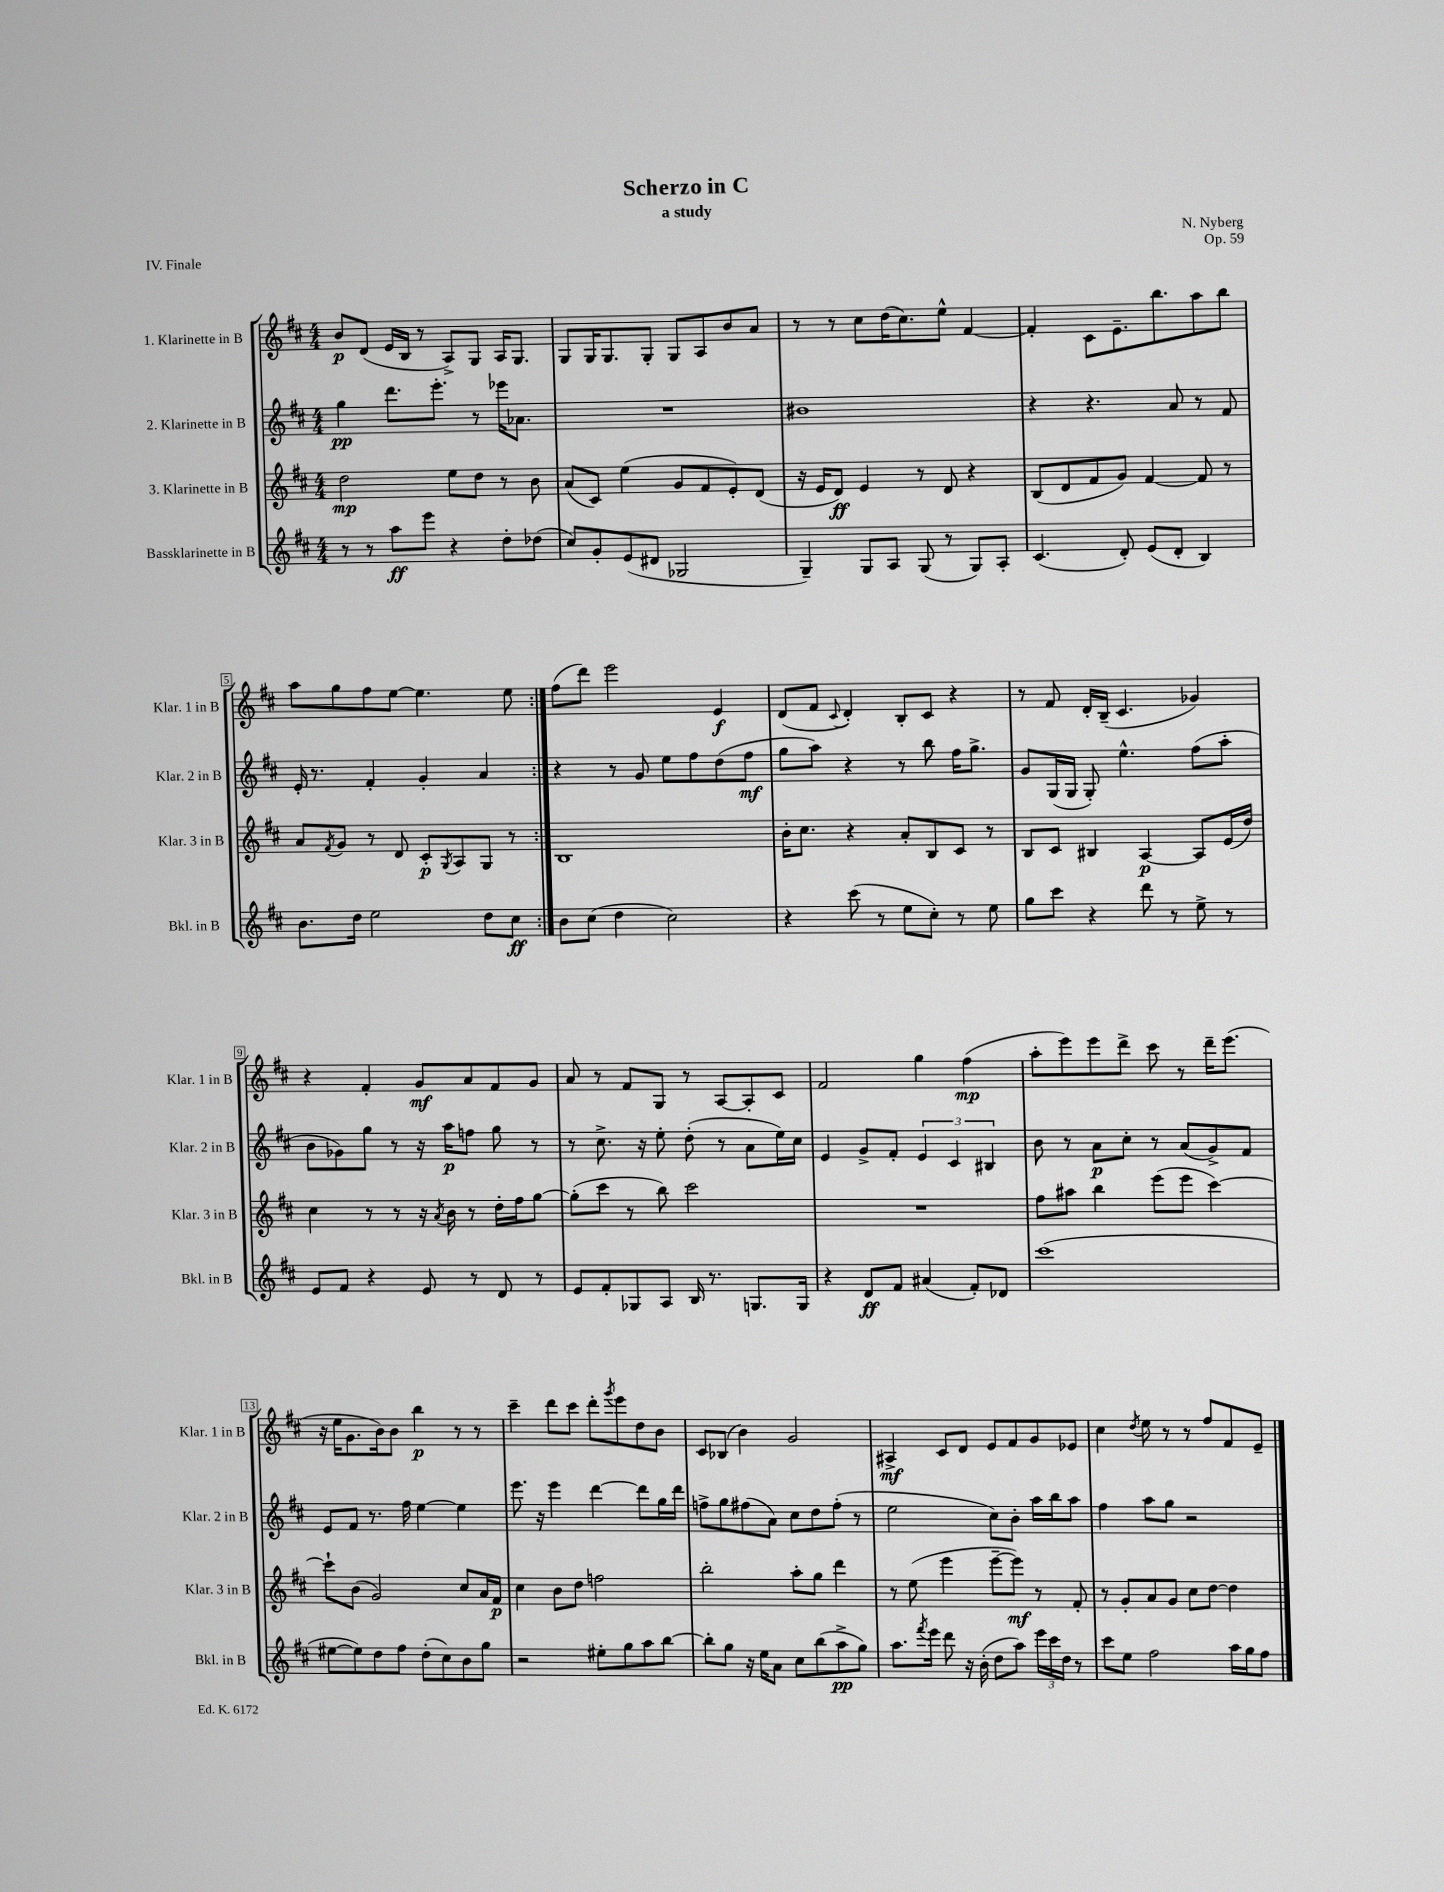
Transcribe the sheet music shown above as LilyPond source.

\header { title = "Scherzo in C" composer = "N. Nyberg" subtitle = "a study" opus = "Op. 59" piece = "IV. Finale" }
<<
\new StaffGroup <<
\new Staff = "s0" \with { instrumentName = "1. Klarinette in B" shortInstrumentName = "Klar. 1 in B" } {
    \clef treble \key d \major \numericTimeSignature \time 4/4
    \repeat volta 2 { b'8\p d'8( e'16 b16 r8 a8->) g8 a16 g8. |
    g8 g16 g8. g8-. g8 a8 b'8 a'8 |
    r8 r8 cis''8 d''16( cis''8.) e''8-^ fis'4~ |
    fis'4-. cis'8 e'8.-- b''8. a''8 b''8 |
    a''8 g''8 fis''8 e''8~ e''4. e''8 | }
    fis''8( d'''8) e'''2 e'4\f |
    d'8( fis'8 \appoggiatura { cis'8 } d'4-.) b8-. cis'8 r4 |
    r8 fis'8 d'16-. b16--( cis'4. ges'4) |
    r4 fis'4-. g'8\mf a'8 fis'8 g'8 |
    a'8 r8 fis'8 g8 r8 a8~ a8-. cis'8 |
    fis'2 g''4 fis''4\mp( |
    a''8-. e'''8) e'''8 d'''8-> cis'''8 r8 d'''16-- e'''8.( |
    r16 e''16 g'8. b'16) b'8 b''4\p r8 r8 |
    cis'''4-- d'''8 cis'''8 d'''8-. \acciaccatura { g'''8 } e'''8 d''8 b'8 |
    cis'8 bes8( b'4) g'2 |
    ais4->\mf cis'8 d'8 e'8 fis'8 g'8 ees'8 |
    cis''4 \acciaccatura { d''8 } e''8 r8 r8 fis''8 fis'8 e'8-- \bar "|." |
}
\new Staff = "s1" \with { instrumentName = "2. Klarinette in B" shortInstrumentName = "Klar. 2 in B" } {
    \clef treble \key d \major \numericTimeSignature \time 4/4
    \repeat volta 2 { g''4\pp d'''8. e'''8.-. r8 ees'''16 aes'8. |
    R1 |
    bis'1 |
    r4 r4. a'8 r8 fis'8 |
    e'16-. r8. fis'4-. g'4-. a'4 | }
    r4 r8 g'8 e''8 fis''8 d''8( fis''8\mf |
    g''8 a''8) r4 r8 b''8 fis''16 g''8.-> |
    g'8 g16( g16 g8-.) e''4.-^ fis''8( a''8-. |
    b'8 ges'8) g''8 r8 r16 a''16\p f''8 g''8 r8 |
    r8 cis''8.-> r16 e''8-. d''8-.( r8 a'8 e''16) cis''16 |
    e'4 g'8-> fis'8-. \tuplet 3/2 { e'4 cis'4 bis4 } |
    b'8 r8 a'8\p cis''8-. r8 a'8( g'8->) fis'8 |
    e'8 fis'8 r8. fis''16 e''4~ e''4 |
    e'''8. r16 e'''4 d'''4~ d'''8 g''16 d'''16 |
    f''8-> g''8 fis''8( a'8) cis''8 d''8 fis''8-.( r8 |
    e''2 cis''8) b'8-. a''16 b''16 a''8 |
    fis''4 a''8 g''8 r2 \bar "|." |
}
\new Staff = "s2" \with { instrumentName = "3. Klarinette in B" shortInstrumentName = "Klar. 3 in B" } {
    \clef treble \key d \major \numericTimeSignature \time 4/4
    \repeat volta 2 { d''2\mp e''8 d''8 r8 b'8 |
    a'8( cis'8) e''4( g'8 fis'8 e'8-.) d'8( |
    r16 e'16 d'8\ff) e'4 r8 d'8 r4 |
    b8( d'8 fis'8 g'8) fis'4~ fis'8 r8 |
    a'8 \acciaccatura { fis'8 } g'8 r8 d'8 cis'8-.\p \acciaccatura { g8 } a8 g8 r8 | }
    b1 |
    b'16-. cis''8. r4 a'8-. b8 cis'8 r8 |
    b8 cis'8 bis4 a4~\p a8 e'16( d''16) |
    cis''4 r8 r8 r16 \acciaccatura { a'8 } b'16 r8 d''16-. fis''16 g''8~ |
    g''8-.( cis'''8 r8 b''8) cis'''2 |
    R1 |
    fis''8 ais''8 b''4 e'''8( e'''8 cis'''4~) |
    cis'''8-! b'8( g'2) cis''8 a'16 fis'16\p |
    cis''4 b'8 d''8 f''2 |
    b''2-. a''8-. g''8 d'''4 |
    r8 e''8( e'''4 e'''8~-- e'''8\mf) r8 fis'8-. |
    r8 g'8-. a'8 g'8 cis''8 d''8~ d''4 \bar "|." |
}
\new Staff = "s3" \with { instrumentName = "Bassklarinette in B" shortInstrumentName = "Bkl. in B" } {
    \clef treble \key d \major \numericTimeSignature \time 4/4
    \repeat volta 2 { r8 r8 a''8\ff e'''8 r4 d''8-. des''8( |
    cis''8) g'8-. e'8( dis'8 ges2 |
    g4--) g8 a8 g8( r8 g8) a8-. |
    cis'4.( d'8-.) e'8( d'8-. b4) |
    b'8. d''16 e''2 d''8 cis''8\ff | }
    b'8 cis''8( d''4 cis''2) |
    r4 cis'''8( r8 e''8 cis''8-.) r8 e''8 |
    g''8 cis'''8 r4 d'''8 r8 e''8-> r8 |
    e'8 fis'8 r4 e'8 r8 d'8 r8 |
    e'8 fis'8-. ges8 a8 b16 r8. g8. g16 |
    r4 d'8\ff fis'8 ais'4( fis'8-.) des'8 |
    cis'''1( |
    eis''8~ eis''8) d''8 fis''8 d''8-.( cis''8) b'8 g''8 |
    r2 eis''8-. g''8 a''8 b''8~ |
    b''8-. g''8 r16 e''16 a'8 cis''8 b''8( a''8->\pp g''8) |
    a''8. \acciaccatura { fis'''8 } e'''16 d'''8 r16 b'16-.( d''8 a''8) \tuplet 3/2 { e'''16 cis'''16 d''16 } r8 |
    cis'''8 e''8 fis''2 a''16 g''16 fis''8 \bar "|." |
}
>>
>>
\layout { \context { \Score \override BarNumber.stencil = #(make-stencil-boxer 0.1 0.3 ly:text-interface::print) } }
